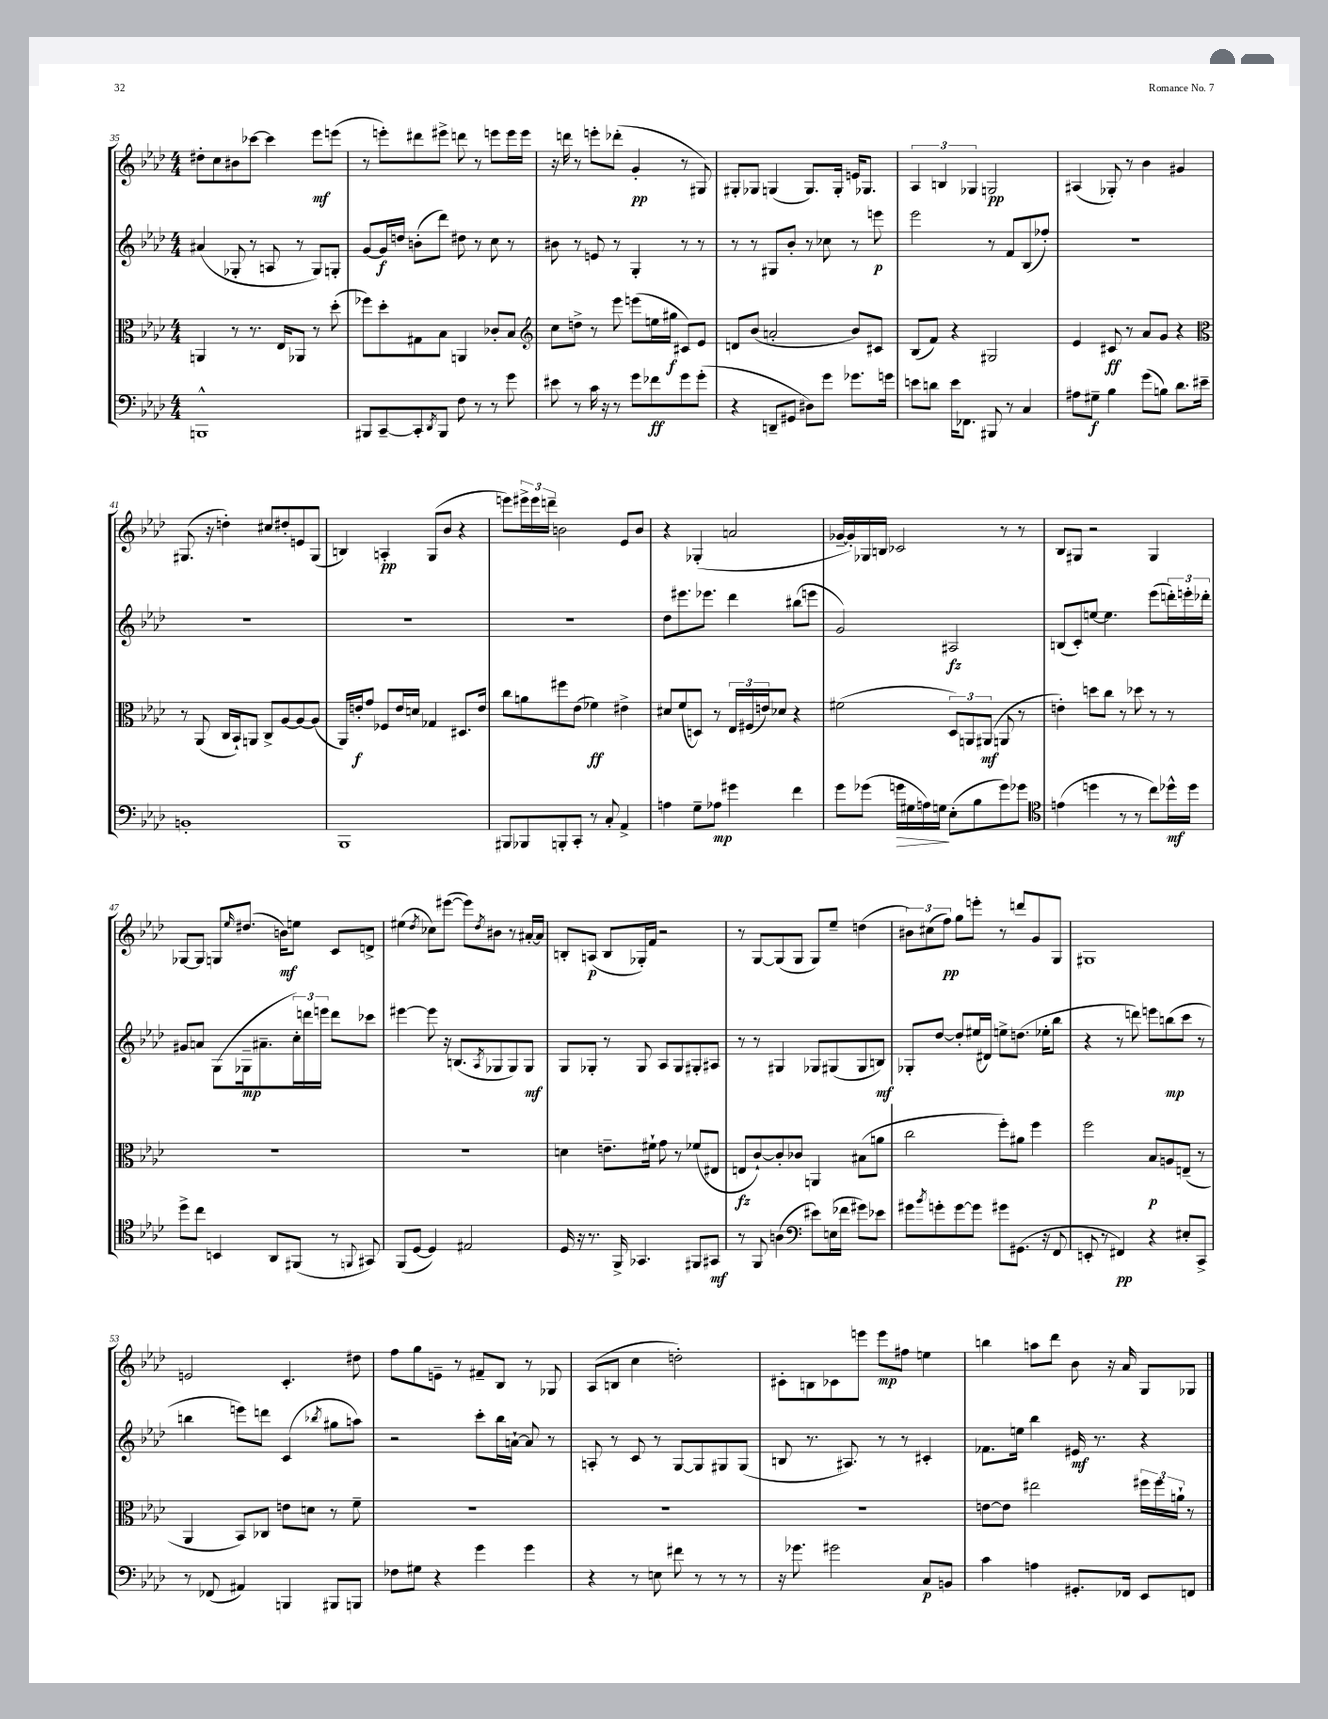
<<
\new StaffGroup <<
\new Staff = "s0" {
    \clef treble \key aes \major \numericTimeSignature \time 4/4
    dis''8-. c''8 bis'8 ces'''8~ ces'''4 ees'''8\mf e'''8( |
    r8 e'''8-.) dis'''8 eis'''8-> d'''8 r8 e'''8 e'''16 e'''16 |
    r16 d'''16 r8 e'''8-. des'''8-.( g'4-.\pp r8 gis8) |
    gis8-. ges8 g4( g8.) g16-. e'16 ges8. |
    \tuplet 3/2 { aes4 b4 ges4 } g2\pp |
    ais4( ges8-.) r8 bes'4 gis'4 |
    gis8.( r16 d''4-.) cis''8 dis''8-. e'8 gis8( |
    b4) a4-.\pp g8( bes'8 r4 |
    e'''8) \tuplet 3/2 { eis'''16-> eis'''16 d'''16-- } b'2 ees'8 b'8 |
    r4 ges4-.( a'2 |
    ges'16~-- ges'16-.) ges16 b16 ces'2 r8 r8 |
    bes8 gis8 r2 gis4 |
    ges8~ ges8 g8 \grace { ees''16 } dis''8.( b'16\mf) e''8 c'8 d'8-> |
    eis''4( \acciaccatura { des''8 } ces''8) eis'''8~( eis'''8) \acciaccatura { des''8 } bis'8 r8 ais'16~-. ais'16 |
    b8-. a8\p( b8 ges16-.) f'16 r2 |
    r8 g8~ g8( g8 g8) ees''8-- d''4( |
    \tuplet 3/2 { bis'8) cis''8( f''8\pp) } g''8 e'''8-. r8 d'''8 g'8 g8 |
    gis1 |
    e'2 c'4.-. dis''8 |
    f''8 g''8 e'8-- r8 fis'8-- bes8 r8 ges8 |
    aes8( b8 c''4 d''2-.) |
    cis'8-. b8 ces'8 e'''8 e'''8\mp fis''8 e''4 |
    b''4 a''8 des'''8 bes'8 r16 aes'16 g8 ges8 \bar "|." |
}
\new Staff = "s1" {
    \clef treble \key aes \major \numericTimeSignature \time 4/4
    ais'4( ges8-. r8 a8 r8 ges8) g8-. |
    g'8~ g'16\f d''16 b'8-.( des'''8) dis''8 r8 c''8 r8 |
    bis'8 r8 e'8 r8 g4-. r8 r8 |
    r8 r8 gis8 bes'8-. r8 ces''8 r8 e'''8\p |
    ees'''2 r8 f'8 bes8( fes''8-.) |
    R1 |
    R1 |
    R1 |
    R1 |
    des''8 eis'''8. ees'''8. des'''4 bis''8( e'''8 |
    g'2) ais2\fz |
    b8( c'8-.) e''8~ e''4. ees'''8( \tuplet 3/2 { d'''16-.) e'''16-. des'''16-. } |
    gis'8 a'8 g8( ges16--\mp ais'8.-- \tuplet 3/2 { c''16-.) d'''16 e'''16 } d'''8 ces'''8 |
    eis'''4~ eis'''8 r16 b8.( \acciaccatura { aes8 } ges8 ges8) ges8\mf |
    g8 ges8-. r8 ges8 aes8 ges8 gis8-. ais8 |
    r8 r8 gis4 ges8 gis8( gis8 b8\mf) |
    ges8-. des''8~ des''8-. eis''16( dis'16) e''8-> d''8.( ees''16-. bes''8 |
    r4 r8 d'''8) e'''8 b''8\mp( c'''8 r8 |
    b''4 e'''8) d'''8 c'4( \acciaccatura { bes''8 } gis''8 a''8) |
    r2 c'''8-. bes''16 a'16~-! a'8 r8 |
    a8-. r8 c'8 r8 g8~ g8 gis8 gis8( |
    b8 r8. ais8.) r8 r8 cis'4-. |
    fes'8. e''16 bes''4 eis'16\mf r8. r4 \bar "|." |
}
\new Staff = "s2" {
    \clef alto \key aes \major \numericTimeSignature \time 4/4
    a,4 r8 r8. ees16 aes,8 r8 des''8-.( |
    fes''8) des''8-. gis8 bes8 a,4 ces'8-. bes8 |
    \clef treble c''8 d''8-> r8 ees'''8 e'''8( e''16 gis''16\f cis'8) ees'8 |
    d'8 bes'8( a'2-. bes'8) cis'8 |
    bes8( f'8) r4 gis2 |
    ees'4 cis'8\ff r8 aes'8 g'8 r4 |
    \clef alto r8 aes,8( c16 bes,16-!) a,8 c8-> aes8~ aes8~ aes8( |
    aes,16) e'16-.\f g'8 fes8 e'16 d'16 ges4 dis8. e'16 |
    c''8 a'8 fis''8 ees'8( fes'4\ff) eis'4-> |
    dis'8 f'8( d8) r8 \tuplet 3/2 { ees16 fis16( e'16) } des'8 r4 |
    fis'2( \tuplet 3/2 { des8) a,8 ais,8\mf( } a,8 r8 |
    e'4-.) d''8 c''8 r8 des''8 r8 r8 |
    R1 |
    R1 |
    d'4 e'8.-- fis'16-! g'8 r8 fes'8( eis8 |
    e8\fz c'8~-!) c'8-. ces'8 a,4 bis8( a'8 |
    c''2 f''8-.) ais'8 f''4 |
    f''2 bes8\p a8 e8--( r8 |
    aes,4 bes,8) ces8 e'8 d'8 r8 f'8-- |
    R1 |
    R1 |
    R1 |
    e'8~ e'8 eis''2 \tuplet 3/2 { fis''16 fis''16 a'16-! } r8 \bar "|." |
}
\new Staff = "s3" {
    \clef bass \key aes \major \numericTimeSignature \time 4/4
    b,,1-^ |
    bis,,8 c,8~-- c,8-. \acciaccatura { des,8 } bis,,8 f8 r8 r8 g'8 |
    eis'8 r8 c'16 r16 r8 g'8 fes'8\ff g'8 g'8-.( |
    r4 d,8-- gis,8 dis8) g'8 ges'8. g'16 |
    e'8 d'8 e'16 fes,8. bis,,8 r8 c4 |
    ais8 gis8--\f bes4 g'8( b8) des'8. eis'16-- |
    b,1-. |
    bes,,1 |
    bis,,8 bes,,8 b,,8-. c,8-. r8 c8-. aes,4-> |
    a4 g8-- aes8\mp gis'4 f'4 |
    g'8 ges'8( g'16\> gis16 a16) g16\! ees8-.( bes8 g'8) ges'8 |
    \clef tenor e'4( d''4 r8 r8 c''8) des''16-^\mf des''16 |
    des''8-> c''8 b,4 aes,8 fis,8( r8 \appoggiatura { f,8 } gis,8) |
    f,8( des8~ des4) eis2 |
    des16 r16 r8. f,16-> ges,4. fis,8 gis,8\mf |
    r8 f,8 a4( \clef bass eis'8) e16( fes'16 gis'8) ees'8 |
    gis'8 \acciaccatura { bes'8 } g'8-. g'8~ g'8 gis'8 gis,8.( r16 f,8 |
    e,8-. r8 fis,4\pp) r4 eis8-. c,8-> |
    r8 fes,8( ais,4) b,,4 bis,,8 b,,8 |
    fes8 gis8 r4 g'4 g'4 |
    r4 r8 e8 fis'8 r8 r8 r8 |
    r16 ges'8. gis'2 c8\p b,8 |
    c'4 a4 gis,8.-. fes,16 ees,8 f,8 \bar "|." |
}
>>
>>
\layout { \context { \Score currentBarNumber = #35 } }
